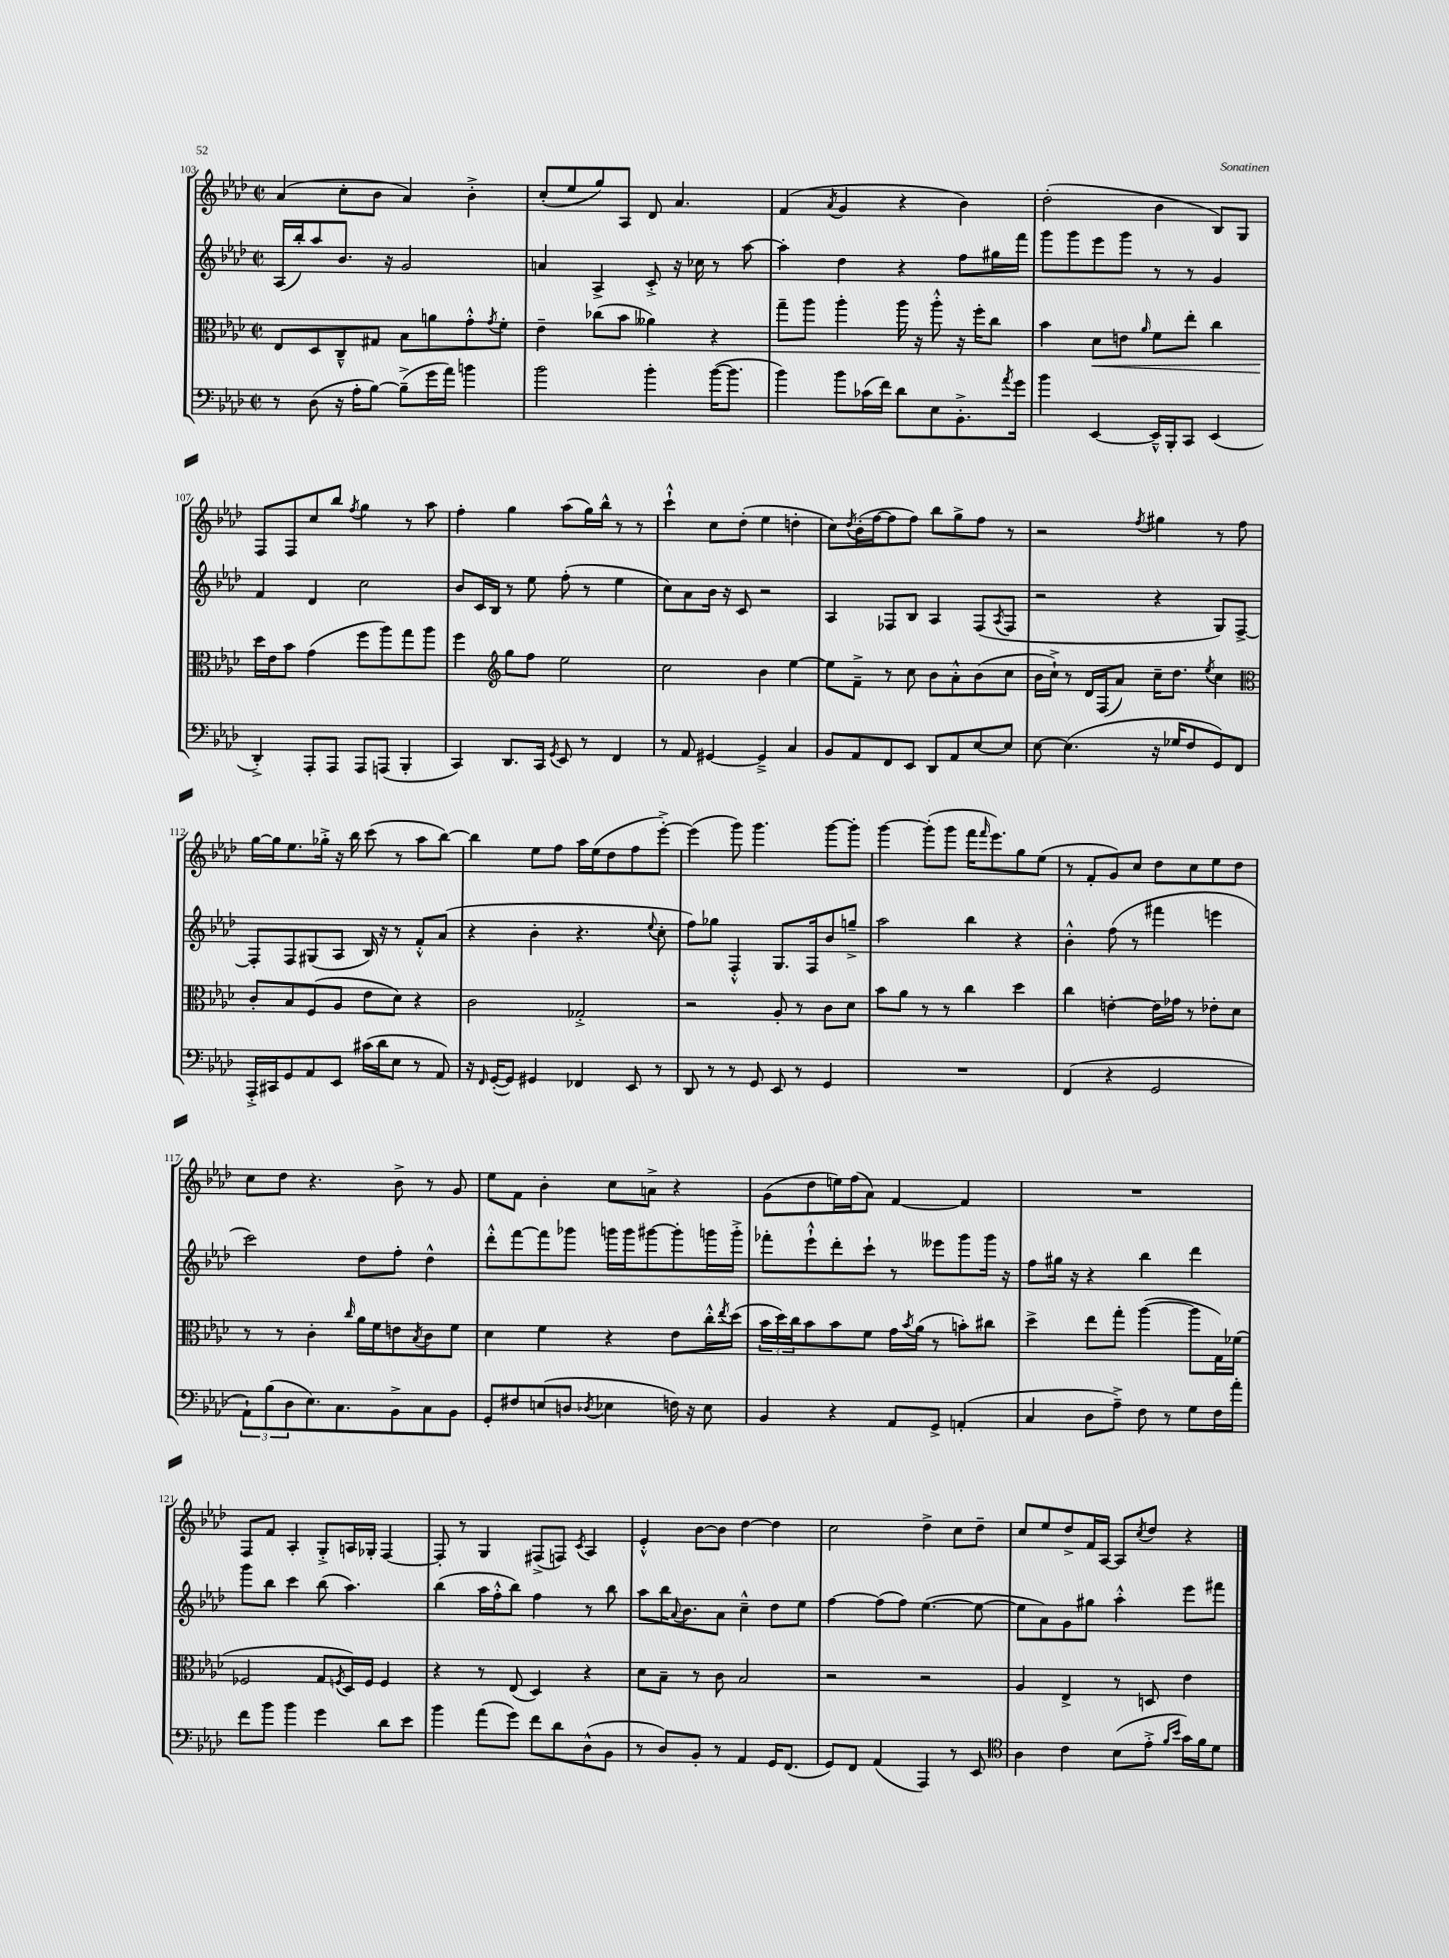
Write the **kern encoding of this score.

**kern	**kern	**kern	**kern
*staff4	*staff3	*staff2	*staff1
*clefF4	*clefC3	*clefG2	*clefG2
*k[b-e-a-d-]	*k[b-e-a-d-]	*k[b-e-a-d-]	*k[b-e-a-d-]
*M2/2	*M2/2	*M2/2	*M2/2
*met(c|)	*met(c|)	*met(c|)	*met(c|)
8r	8E-	(16A-	(4a-
.	.	16bb-')	.
(8D-	8D-	8aa-	.
16r	8C~^^	8.b-	8cc'
16A-'	.	.	.
[8B-)	8G#	.	8b-
.	.	16r	.
(8B-~^]	8B-	2g	4a-)
16g	8a	.	.
16a-)	.	.	.
4b	8g'^^	.	4b-'^
.	8qg	.	.
.	8f'	.	.
=	=	=	=
2b-	4e-~	4a	(8cc'
.	.	.	8ee-
.	(8cc-	4A-^	8gg)
.	8b-	.	8A-
4b-'	4a--)	8c'^	8d-
.	.	16r	4.a-
.	.	16cc-	.
([16b-	4r	8r	.
8.b-]	.	.	.
.	.	[8aa-	.
=	=	=	=
4b-)	8gg~	4aa-']	(4f
.	8aa-	.	.
.	.	.	8qa-
8b-	4aa-'	4dd-	4g
(16c-	.	.	.
16f)	.	.	.
8d-	16aa-	4r	4r
.	16r	.	.
8E-	8aa-'^^	.	.
8.BB-'^	16r	8ff	4b-)
.	16ff'	.	.
.	8cc	16gg#	.
8qa-	.	.	.
16g	.	16fff	.
=	=	=	=
4b-	4b-	8ggg	(2dd-'
.	.	8ggg	.
[4EE-	8d-	8eee-	.
.	8e	8ggg	.
.	16qqa-	.	.
16EE-~^^]	8f	8r	4b-
16BBB-'	.	.	.
8CC	8ee-'	8r	.
(4EE-	4cc	4g	8B-)
.	.	.	8G
=	=	=	=
4DD-'^)	16dd-	4f	8F
.	16e-	.	.
.	8b-	.	8F
8AAA-'	(4g	4d-	8cc
8AAA-	.	.	8bb-
.	.	.	8qff
8AAA-	8ff	2cc	4gg
(8AAA	8aa-)	.	.
4BBB-'	8gg	.	8r
.	8aa-	.	8aa-
=	=	=	=
4CC)	4ff	8b-	4ff'
.	.	16c	.
.	.	16B-	.
*	*clefG2	*	*
8.DD-	8gg	8r	4gg
.	8ff	8ee-	.
16CC	.	.	.
8qGG	.	.	.
8EE-	2ee-	(8ff'	(8aa-
8r	.	8r	16gg)
.	.	.	16bb-^^
4FF	.	4ee-	8r
.	.	.	8r
=	=	=	=
8r	2cc	8cc)	4ccc`^^
8AA-	.	8a-	.
[4GG#	.	16b-	8cc
.	.	16r	.
.	.	8c	(8dd-'
4GG#~^]	4b-	2r	4ee-
4C	[4ee-	.	4dd'
=	=	=	=
8BB-	8ee-]	4A-	8cc)
.	.	.	8qdd-
8AA-	8f~^	.	(16b-'
.	.	.	[16ff
8FF	8r	8F-	8ff]
8EE-	8cc	8B-	8ff)
8DD-	8b-	4A-	8bb-
8AA-	8a-'^^	.	8gg^
[8E-	(8b-	(8F-	8ff
.	.	8qA-	.
8E-]	8cc	8F-	8r
=	=	=	=
[8E-	16b-	2r	2r
.	16cc`^)	.	.
(4.E-]	8r	.	.
.	16d-	.	.
.	(16F	.	.
.	8a-)	.	.
.	.	.	8qff
16r	16cc~	4r	4gg#
16G-	8.dd-	.	.
8F	.	.	.
.	8qee-	.	.
8GG)	4cc	8G)	8r
8FF	.	[8F^	8ff
=	=	=	=
*	*clefC3	*	*
16AAA-'^	8c'	8F']	[16gg
16CC#	.	.	16gg]
8GG	8B-	8F	8.ee-
8AA-	(8F	(8G#	.
.	.	.	16gg-'^
8EE-	8A-	8A-	16r
.	.	.	16bb-
(16c#	8e-	16B-)	(8ccc
16d-	.	16r	.
8E-	8d-)	8r	8r
8r	4r	8f'^^	8aa-
8AA-)	.	(8a-	[8bb-)
=	=	=	=
16r	2c	4r	4bb-]
16qqFF	.	.	.
([16GG'	.	.	.
8GG])	.	.	.
4GG#	.	4b-'	8ee-
.	.	.	8ff
4FF-	2G-'^	4.r	16aa-
.	.	.	(16ee-
.	.	.	8dd-
8EE-	.	.	8ff
.	.	8qqee-	.
8r	.	8cc'	[8eee-'^)
=	=	=	=
8DD-	2r	8ff)	(4eee-]
8r	.	8gg-	.
8r	.	4F'^^	8ggg)
8GG	.	.	4.ggg
8EE-	8A-'	8.G	.
8r	8r	.	.
.	.	16F	.
4GG	8c	8b-	[8ggg
.	8d-	8gg~^	8ggg']
=	=	=	=
1r	8b-	2aa-	[4ggg
.	8a-	.	.
.	8r	.	(8ggg']
.	8r	.	8ggg
.	4cc	4bb-	16fff
.	.	.	16qqfff
.	.	.	8.eee-)
.	4dd-	4r	8gg
.	.	.	(8ee-
=	=	=	=
(4FF	4cc	4b-'^^	8r
.	.	.	8f'
4r	[4e'	(8ff	8g)
.	.	8r	8cc
2GG	16e]	4fff#	8dd-
.	16g-	.	.
.	8r	.	8cc
.	8e-'	4eee	8ee-
.	8d-	.	8dd-
=	=	=	=
12AA-`)	8r	2ccc)	8cc
(12B-	.	.	.
.	8r	.	8dd-
12D-	.	.	.
8.E-)	4c'	.	4.r
8.C	.	.	.
.	16qqcc	.	.
.	16a-	8dd-	.
.	16f	.	.
8BB-^	8e	8ff'	8b-^
.	8qB-	.	.
8C	8c	4dd-^^	8r
8BB-	8f	.	8g
=	=	=	=
8GG'	4d-	8ddd-'^^	8ee-
8F#	.	[8fff	8f
(8E	4f	8fff]	4b-'
8D	.	8ggg-	.
8qD-	.	.	.
4E-	4r	16ggg	8cc
.	.	16ggg	.
.	.	[8ggg#	8a^
16F)	8e-	8ggg#']	4r
16r	.	.	.
8E-	16cc'^^	16ggg	.
.	8qee-	.	.
.	(16dd-	16ggg'^	.
=	=	=	=
4BB-	24b-	8fff-'	(8g
.	24dd-)	.	.
.	24cc	.	.
.	8b-	8eee-`^^	8dd-
4r	8b-	8ddd-'	16ee)
.	.	.	(16ff
.	8f	8ccc`	8a-)
8AA-	16g	8r	[4f
.	8qb-	.	.
.	(16a-	.	.
8GG^	8r	8eee--	.
(4AA'	8b')	8ggg	4f]
.	8cc#	16ggg	.
.	.	16r	.
=	=	=	=
4C	4dd-^	8ff	1r
.	.	16gg#	.
.	.	16r	.
8D-	8ee-	4r	.
8A-~^)	8gg'	.	.
8F	([4aa-	4bb-	.
8r	.	.	.
8G	8aa-]	4ddd-	.
16F	16G)	.	.
16a-'	(16f-	.	.
=	=	=	=
8f	2F-	8ggg	8F
8b-	.	8bb-	8f
4b-	.	4ccc	4A-'
4g	8G	(8bb-	8G'^
.	8qF	.	.
.	16D-)	4.aa-)	16A
.	16F	.	16G-'
8d-	4F	.	[4F
8e-	.	.	.
=	=	=	=
4b-	4r	(4bb-	8F']
.	.	.	8r
(8a-	8r	16aa-	4G
.	.	16ff'^^	.
8g)	(8E-	8bb-)	.
8f	4D-)	4ff	(8F#^
8d-	.	.	8F)
.	.	.	8qc
(8D-^^	4r	8r	4A-
8BB-	.	8bb-	.
=	=	=	=
8r	8d-	8aa-	4e-'^^
8D-)	8B-~	16bb-	.
.	.	8qqa-	.
.	.	8.b-	.
8BB-'	8r	.	[8b-
8r	8c	8a-	8b-]
4AA-	2B-	4cc~^^	[4dd-
16GG	.	8dd-	4dd-]
(8.FF	.	.	.
.	.	8ee-	.
=	=	=	=
8GG)	2r	[4ff	2cc
8FF	.	.	.
(4AA-	.	(8ff]	.
.	.	8ff)	.
4AAA-)	2r	([4.ee-	4dd-^
8r	.	.	8cc
8EE-	.	8ee-_	8dd-~
=	=	=	=
*clefC4	*	*	*
4A-	4A-	8ee-]	8cc
.	.	8a-)	8ee-
4c	4E-^	8g	8dd-^
.	.	8gg#	16f
.	.	.	[16A-
(8B-	8r	4aa-'^^	8A-]
.	.	.	8qcc
8e-'^	8D	.	8dd-
16qqf	.	.	.
16qqb-	.	.	.
16g)	4e-	8eee-	4r
16f	.	.	.
8d-	.	8fff#	.
==	==	==	==
*-	*-	*-	*-
